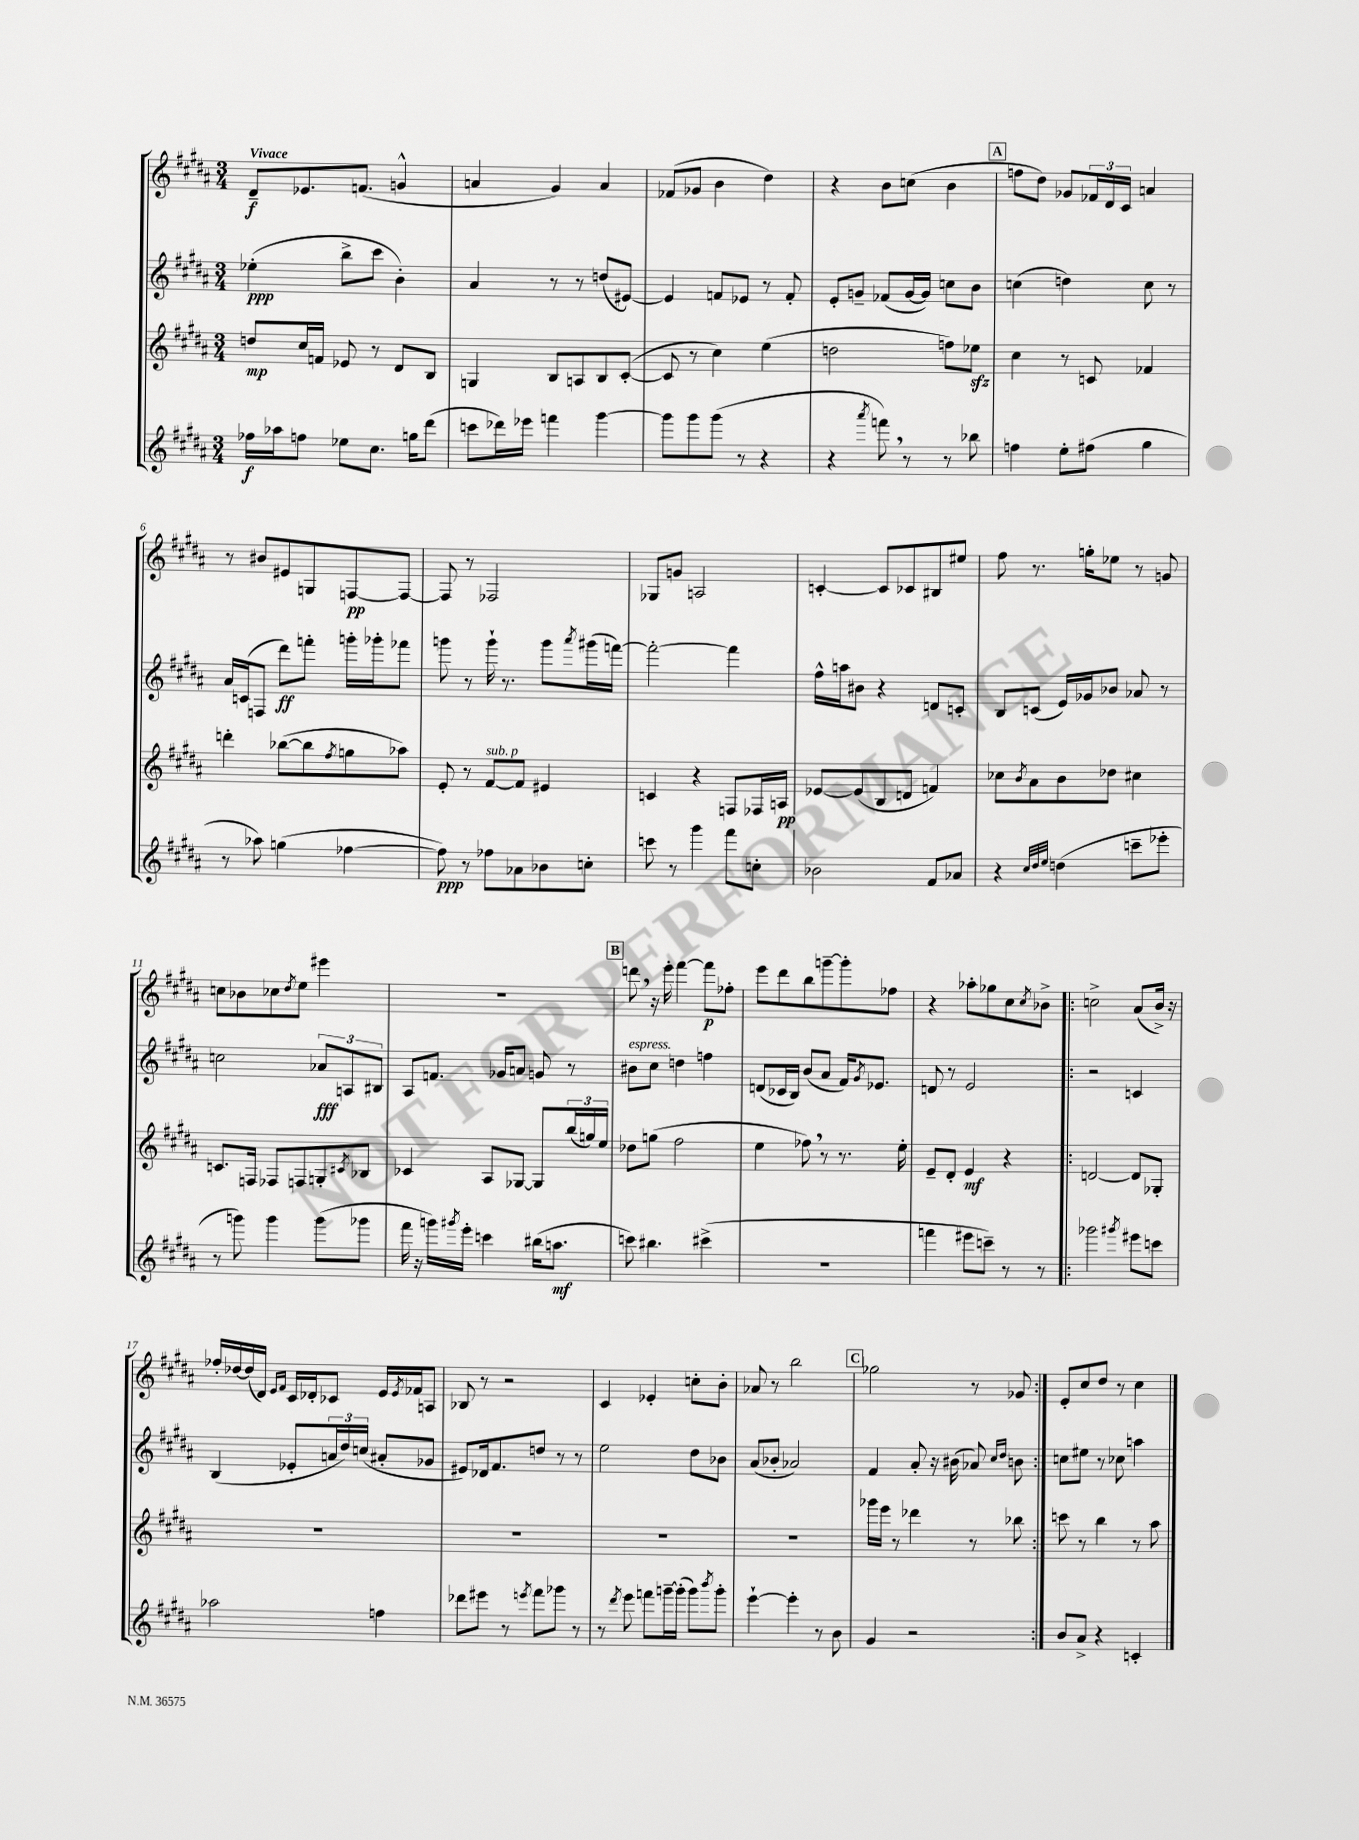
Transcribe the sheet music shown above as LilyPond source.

<<
\new StaffGroup <<
\new Staff = "s0" {
    \clef treble \key b \major \numericTimeSignature \time 3/4 \tempo "Vivace"
    dis'8--\f ees'8. f'8.( g'4-^ |
    a'4 gis'4) a'4 |
    fes'8( ges'8 b'4 dis''4) |
    r4 b'8 c''8( b'4 |
    \mark \markup { \box "A" } f''8 dis''8) ges'8 \tuplet 3/2 { fes'16 dis'16 cis'16 } a'4 |
    r8 bis'8 eis'8 g8 f8~\pp f8~ |
    f8 r8 fes2 |
    ges8 g'8 a2 |
    c'4~-. c'8 ces'8 bis8 eis''8 |
    fis''8 r8. g''16-. ees''8 r8 g'8 |
    c''8 bes'8 ces''8 \acciaccatura { dis''8 } e''8 eis'''4 |
    r2. |
    \mark \markup { \box "B" } d'''8 \breathe r16 e'''16-. fis'''4~ fis'''8\p fes''8-. |
    e'''8 dis'''8 b''8 g'''8~-- g'''8-. fes''8 |
    r4 aes''8-. ges''8 cis''8 \acciaccatura { cis''8 } bes'8-> |
    \repeat volta 2 { c''2-> ais'8( b'16->) r16 |
    fes''16-. des''16~ des''16( dis'16) \grace { e'16 fis'16 } cis'16 des'16-. ces'8 e'16 \acciaccatura { e'8 } fes'16 a8 |
    bes8 r8 r2 |
    cis'4 ees'4-. c''8-. b'8-. |
    aes'8 r8 b''2 |
    \mark \markup { \box "C" } ges''2 r8 ges'8 | }
    e'8-. cis''8 dis''8 r8 cis''4 \bar "|." |
}
\new Staff = "s1" {
    \clef treble \key b \major \numericTimeSignature \time 3/4
    ees''4-.\ppp( b''8-> cis'''8 b'4-.) |
    ais'4 r8 r8 d''8( eis'8~) |
    eis'4 f'8 ees'8 r8 f'8-. |
    e'8-. g'8-- fes'8( g'16~ g'16) c''8 b'8 |
    \mark \markup { \box "A" } c''4( d''4) c''8 r8 |
    ais'16 c'16( f8 dis'''8\ff) f'''8-. g'''16-. ges'''16-. fes'''8 |
    g'''8 r8 g'''16-! r8. g'''8 \acciaccatura { ais'''8 } gis'''16( f'''16~) |
    f'''2~-. f'''4 |
    fis''16-^ a''16 bis'8 r4 d'8 c'8-. |
    b8 c'8( e'16) ges'16 bes'8 aes'8 r8 |
    c''2 \tuplet 3/2 { aes'8\fff a8 bis8 } |
    ais8 f'8. ges'16 a'8 g'8 r8 |
    \mark \markup { \box "B" } bis'8^\markup { \italic "espress." } cis''8 d''4 f''4 |
    d'8( ces'16 b16) b'8( ais'8 fis'16) \acciaccatura { gis'8 } ees'8. |
    d'8 r8 e'2 |
    \repeat volta 2 { r2 c'4 |
    b4( ees'8-. \tuplet 3/2 { a'16 dis''16) c''16( } ais'8-. ges'8 |
    eis'8) des'16 fis'8. d''8 r8 r8 |
    e''2 dis''8 bes'8 |
    ais'8( bes'8-. aes'2) |
    \mark \markup { \box "C" } fis'4 ais'8-. r16 bis'16( aes'8) \grace { cis''16 dis''16 } b'8 | }
    c''8 eis''8 r8 ces''8 a''4 \bar "|." |
}
\new Staff = "s2" {
    \clef treble \key b \major \numericTimeSignature \time 3/4
    d''8\mp cis''16 f'16 ees'8 r8 dis'8 b8 |
    g4 b8 a8 b8 cis'8~-.( |
    cis'8 r8 cis''4) e''4( |
    d''2 f''8) ees''8\sfz |
    \mark \markup { \box "A" } cis''4 r8 c'8 fes'4 |
    d'''4-. bes''8~( bes''8 \acciaccatura { fis''8 } g''8 aes''8) |
    e'8-. r8 fis'8~^\markup { \italic "sub. p" } fis'8 eis'4 |
    c'4 r4 f8 fes16 a16\pp |
    ees'8~ ees'8( b8 d'8 f'4) |
    ces''8 \acciaccatura { b'8 } ais'8 b'8 des''8 cis''4 |
    c'8. f16 fes8 f8 g8-. \acciaccatura { cis'8 } bes8 |
    ces'4 ais8 ges8~ ges8 \tuplet 3/2 { b''16( g''16) e''16 } |
    \mark \markup { \box "B" } des''8 g''8( fis''2 |
    e''4 fes''8) \breathe r8 r8. e''16-. |
    e'8-- dis'8-. e'4\mf r4 |
    \repeat volta 2 { d'2~ d'8 ges8-. |
    R2. |
    R2. |
    R2. |
    R2. |
    \mark \markup { \box "C" } ges'''16 e'''16 r8 des'''4 r8 bes''8 | }
    c'''8 r8 b''4 r8 ais''8 \bar "|." |
}
\new Staff = "s3" {
    \clef treble \key b \major \numericTimeSignature \time 3/4
    fes''16\f aes''16 f''8 ees''8 cis''8. g''16 dis'''8( |
    c'''8 des'''16) ees'''16 f'''4 gis'''4~ |
    gis'''8 gis'''8 gis'''8( r8 r4 |
    r4 \acciaccatura { ais'''8 } f'''8) \breathe r8 r8 bes''8 |
    \mark \markup { \box "A" } f''4 e''8-. fis''8( gis''4 |
    r8 aes''8) g''4( fes''4~ |
    fes''8\ppp) r8 fes''8 aes'8 bes'8 c''8-. |
    c'''8 r8 gis'''4 fis'''8 c''8-. |
    bes'2 fis'8 aes'8 |
    r4 \grace { cis''32 dis''32 e''32 } d''4( c'''8-- ees'''8-. |
    r8 g'''8) g'''4 g'''8( ges'''8 |
    fis'''16 r16 g'''16) \acciaccatura { gis'''8 } e'''16-. c'''4 bis''16( a''8.\mf |
    \mark \markup { \box "B" } c'''8) bis''4. cis'''4->( |
    R2. |
    f'''4 eis'''8 c'''8--) r8 r8 |
    \repeat volta 2 { ges'''2 \acciaccatura { gis'''8 } eis'''8 c'''8 |
    aes''2 f''4 |
    des'''8 eis'''8 r8 \acciaccatura { e'''8 } fis'''8 ges'''8 r8 |
    r8 \acciaccatura { dis'''8 } e'''8 f'''8 g'''16~-- g'''16-.( g'''8) \acciaccatura { b'''8 } g'''8-. |
    e'''4~-! e'''4-. r8 b'8 |
    \mark \markup { \box "C" } gis'4 r2 | }
    b'8 ais'8-> r4 c'4-. \bar "|." |
}
>>
>>
